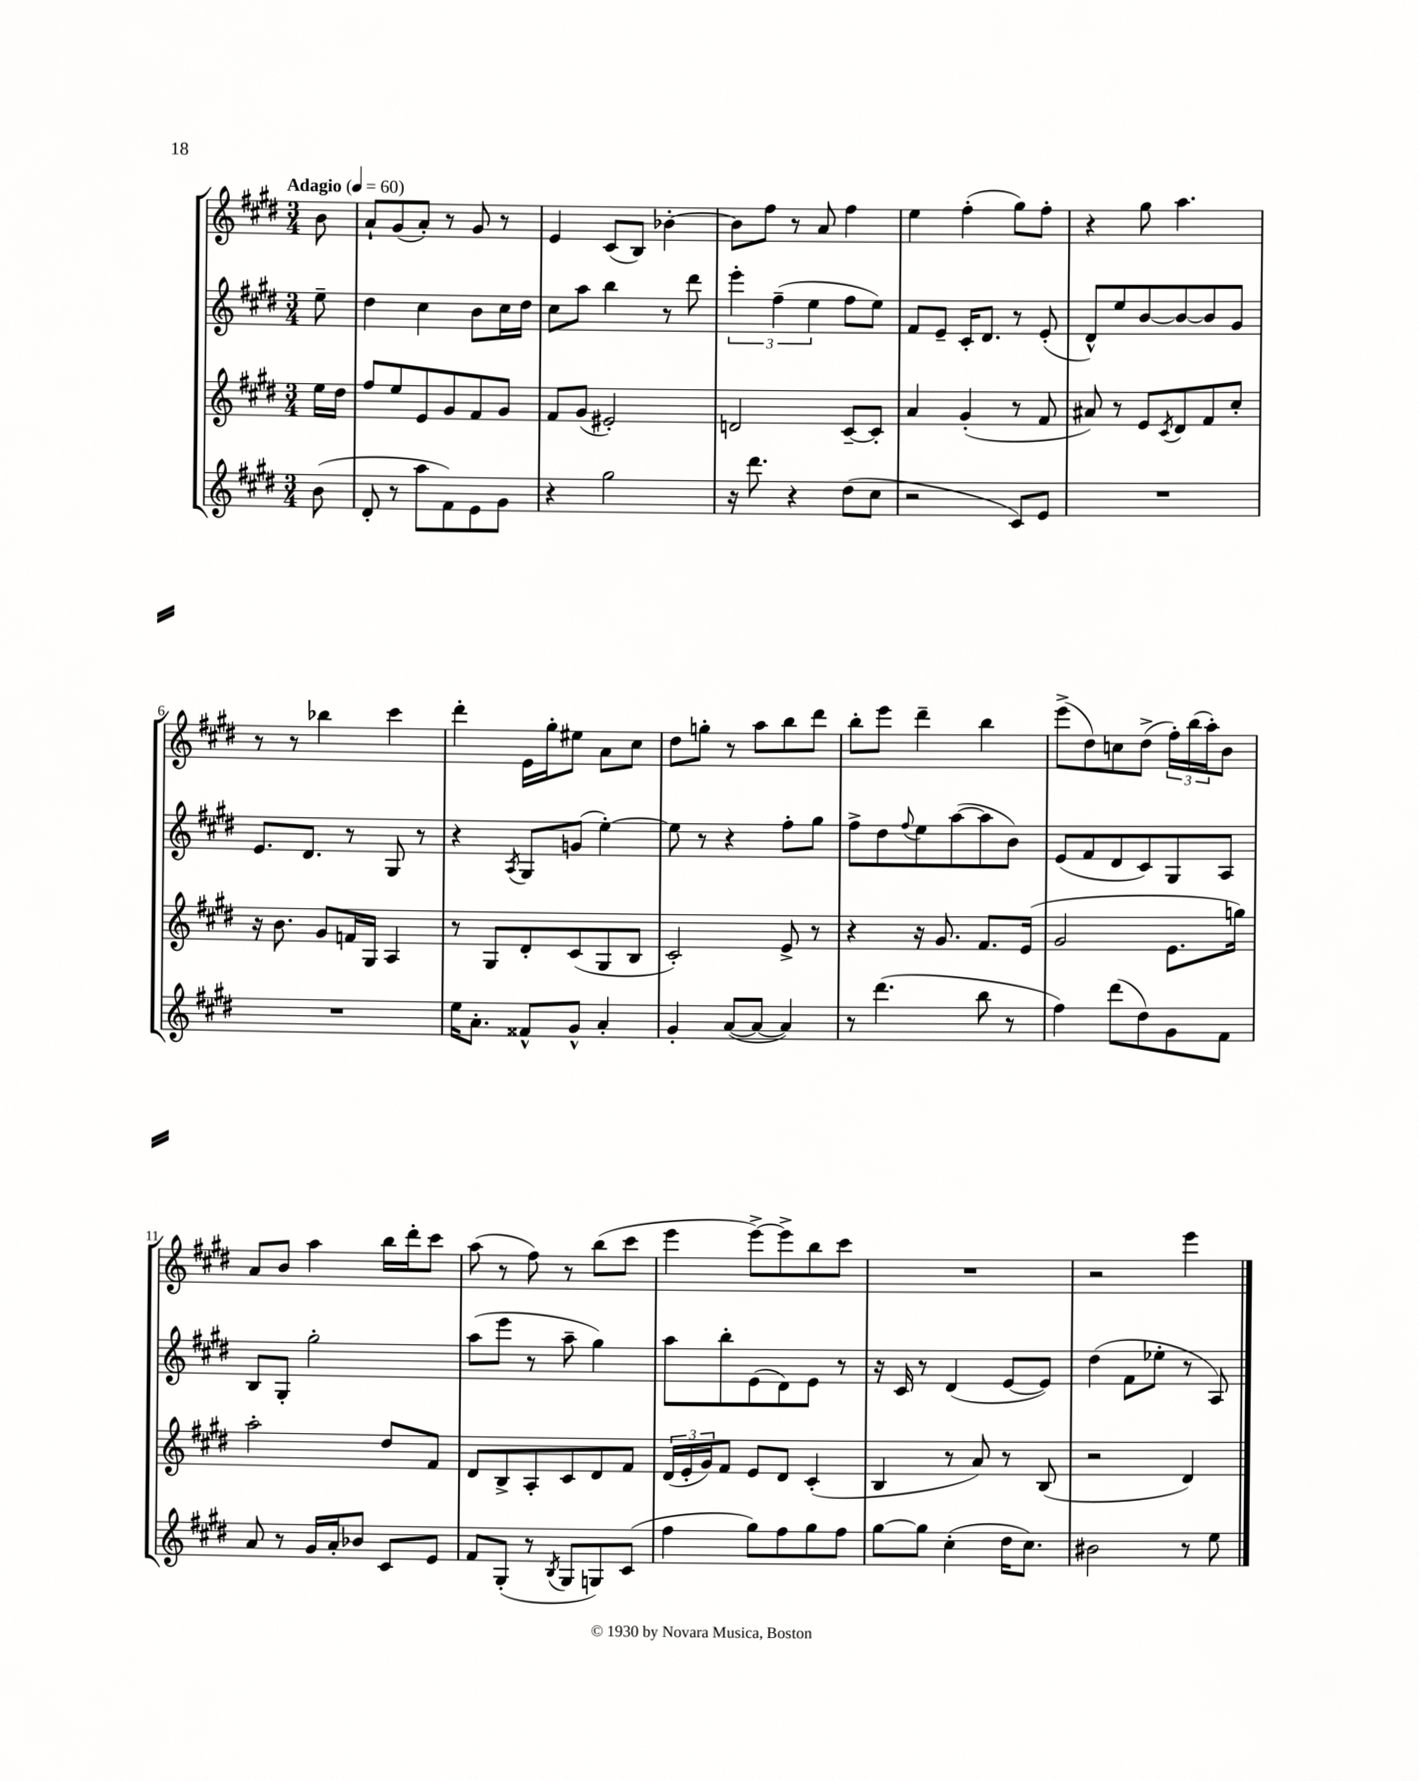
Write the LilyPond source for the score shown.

<<
\new StaffGroup <<
\new Staff = "s0" {
    \clef treble \key e \major \numericTimeSignature \time 3/4 \partial 8 \tempo "Adagio" 4 = 60
    b'8 |
    a'8-! gis'8( a'8-.) r8 gis'8 r8 |
    e'4 cis'8( b8) bes'4~-. |
    bes'8 fis''8 r8 a'8 fis''4 |
    e''4 fis''4-.( gis''8) fis''8-. |
    r4 gis''8 a''4. |
    r8 r8 bes''4 cis'''4 |
    dis'''4-. e'16 gis''16-. eis''8 a'8 cis''8 |
    dis''8 g''8-. r8 a''8 b''8 dis'''8 |
    b''8-. e'''8 dis'''4-- b''4 |
    e'''8->( dis''8) c''8 dis''8->( \tuplet 3/2 { fis''16-.) b''16( a''16-.) } b'8 |
    a'8 b'8 a''4 b''16 dis'''16-. cis'''8 |
    a''8( r8 fis''8) r8 b''8( cis'''8 |
    e'''4 e'''8~->) e'''8-> b''8 cis'''8 |
    R2. |
    r2 e'''4 \bar "|." |
}
\new Staff = "s1" {
    \clef treble \key e \major \numericTimeSignature \time 3/4 \partial 8
    e''8-- |
    dis''4 cis''4 b'8 cis''16 dis''16 |
    cis''8 a''8 b''4 r8 dis'''8 |
    \tuplet 3/2 { e'''4-. fis''4--( e''4 } fis''8 e''8) |
    fis'8 e'8-- cis'16-. dis'8. r8 e'8-.( |
    dis'8-^) e''8 b'8~ b'8~ b'8 gis'8 |
    e'8. dis'8. r8 gis8 r8 |
    r4 \acciaccatura { a8 } gis8 g'8( e''4~-.) |
    e''8 r8 r4 fis''8-. gis''8 |
    fis''8-> dis''8 \appoggiatura { fis''8 } e''8 a''8~( a''8 b'8) |
    e'8( fis'8 dis'8 cis'8) gis8 a8 |
    b8 gis8-. gis''2-. |
    a''8( e'''8 r8 a''8-- gis''4) |
    a''8 b''8-. e'8( dis'8) e'8 r8 |
    r16 cis'16 r8 dis'4( e'8~ e'8) |
    dis''4( fis'8 ees''8-. r8 a8) \bar "|." |
}
\new Staff = "s2" {
    \clef treble \key e \major \numericTimeSignature \time 3/4 \partial 8
    e''16 dis''16 |
    fis''8 e''8 e'8 gis'8 fis'8 gis'8 |
    fis'8 gis'8( eis'2-.) |
    d'2 cis'8~-- cis'8-. |
    a'4 gis'4-.( r8 fis'8 |
    ais'8) r8 e'8 \acciaccatura { cis'8 } dis'8 fis'8 cis''8-. |
    r16 b'8. gis'8 f'16 gis16 a4 |
    r8 gis8 dis'8-. cis'8( gis8 b8 |
    cis'2-.) e'8-> r8 |
    r4 r16 gis'8. fis'8. e'16( |
    gis'2 e'8. g''16) |
    a''2-. dis''8 fis'8 |
    dis'8 b8-> a8-. cis'8 dis'8 fis'8 |
    \tuplet 3/2 { dis'16( e'16-. gis'16) } fis'8 e'8 dis'8 cis'4-.( |
    b4 r8 a'8) r8 b8( |
    r2 dis'4) \bar "|." |
}
\new Staff = "s3" {
    \clef treble \key e \major \numericTimeSignature \time 3/4 \partial 8
    b'8( |
    dis'8-. r8 a''8 fis'8) e'8 gis'8 |
    r4 gis''2 |
    r16 dis'''8. r4 dis''8( cis''8 |
    r2 cis'8) e'8 |
    R2. |
    R2. |
    e''16 a'8.-. fisis'8-^ gis'8-^ a'4-. |
    gis'4-. a'8~( a'8~ a'4) |
    r8 dis'''4.( b''8 r8 |
    fis''4) dis'''8( dis''8) gis'8 fis'8 |
    a'8 r8 gis'16 a'16-. bes'8 cis'8 e'8 |
    fis'8 gis8-.( r8 \acciaccatura { b8 } gis8 g8) cis'8( |
    fis''4 gis''8) fis''8 gis''8 fis''8 |
    gis''8~ gis''8 cis''4-.( dis''16 cis''8.) |
    bis'2 r8 e''8 \bar "|." |
}
>>
>>
